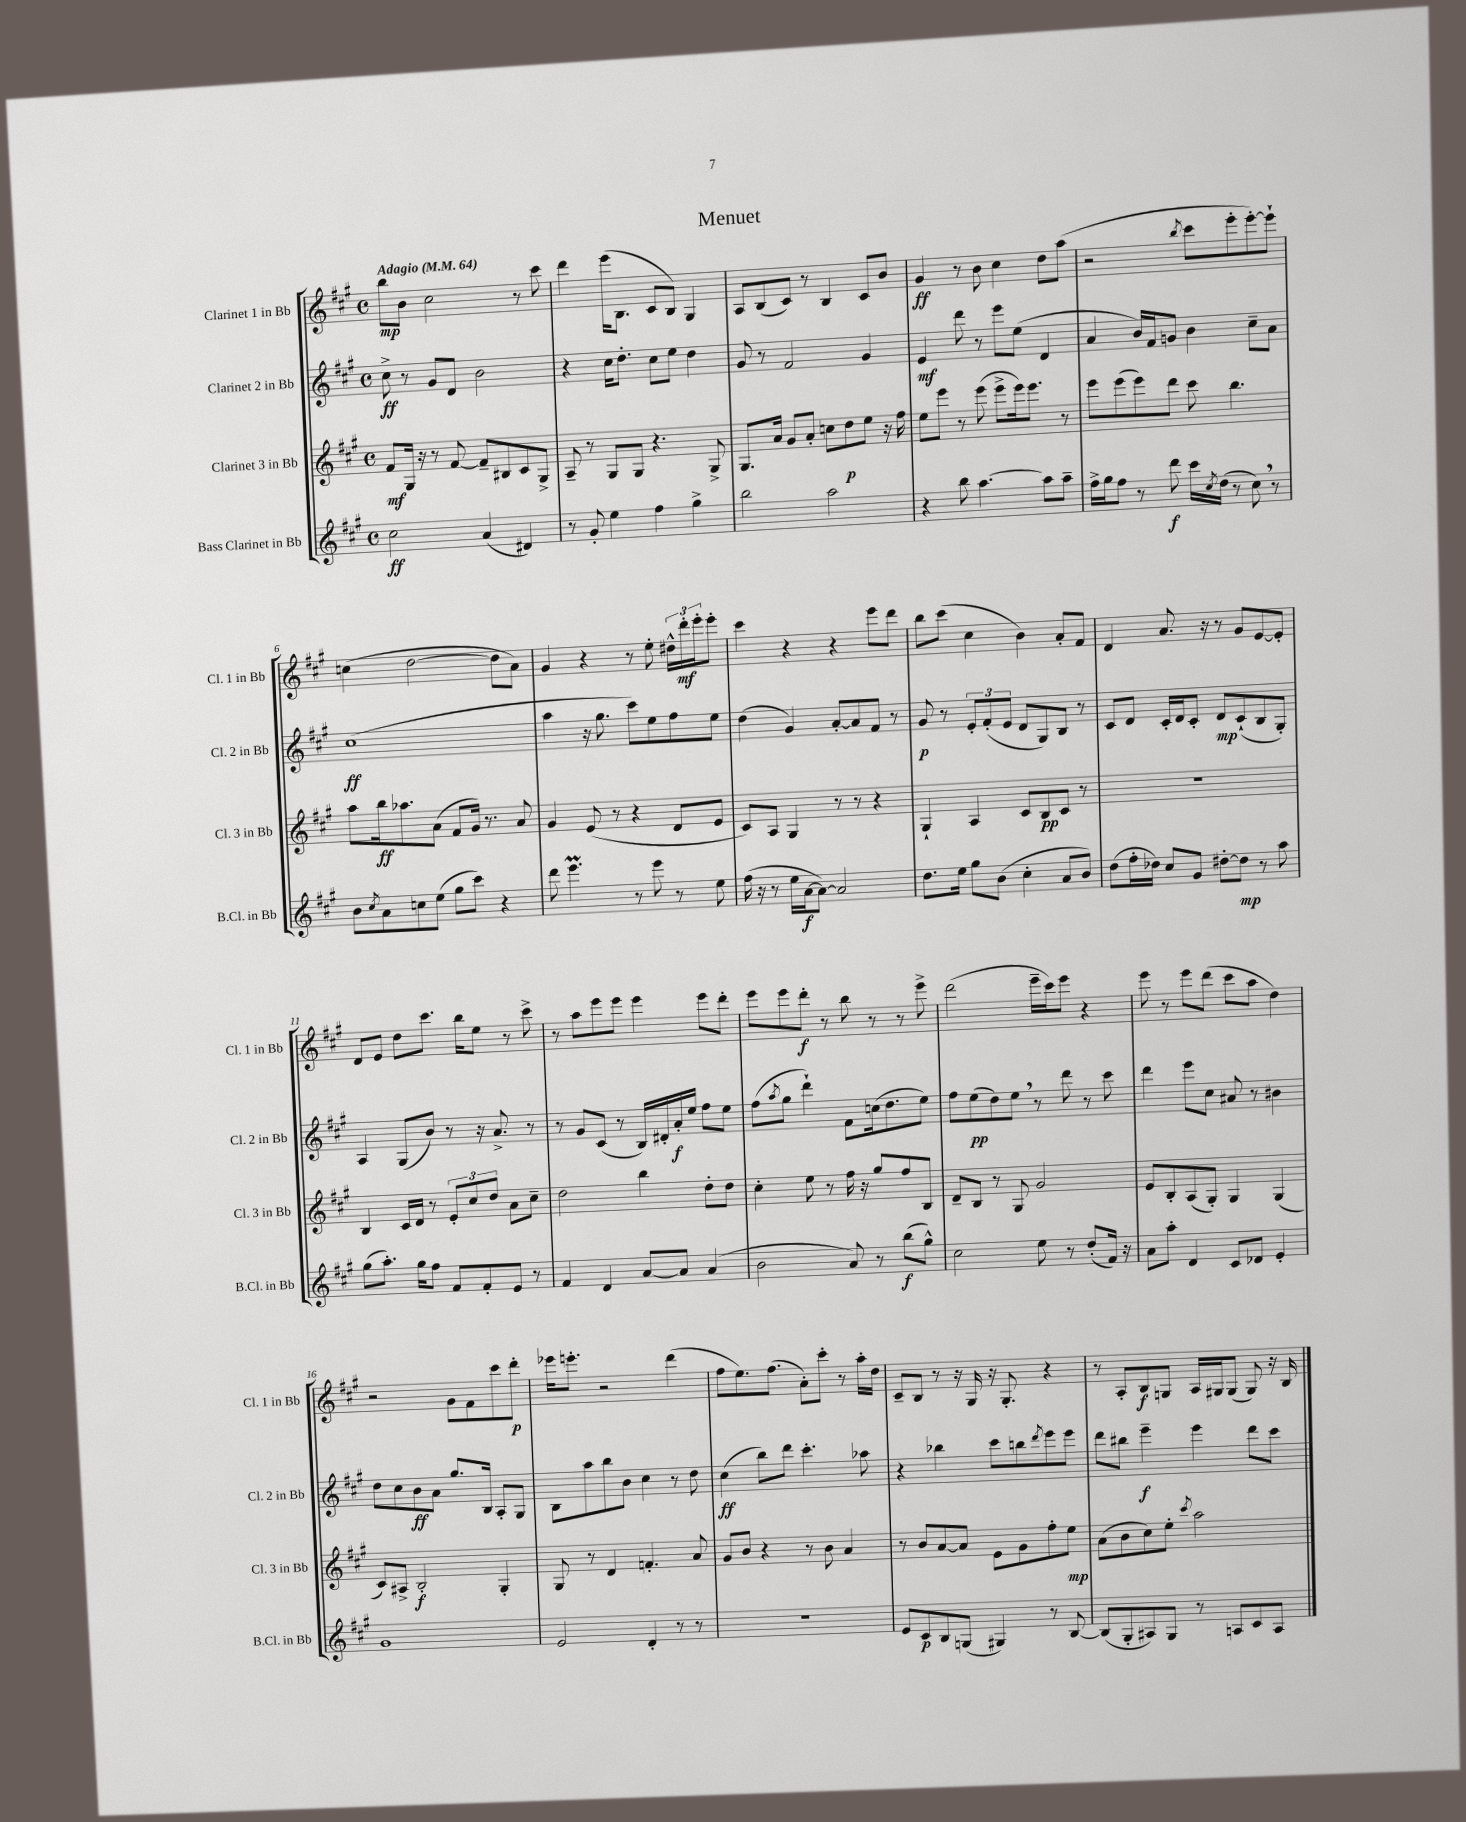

**kern	**kern	**kern	**kern
*staff4	*staff3	*staff2	*staff1
*clefG2	*clefG2	*clefG2	*clefG2
*k[f#c#g#]	*k[f#c#g#]	*k[f#c#g#]	*k[f#c#g#]
*M4/4	*M4/4	*M4/4	*M4/4
*met(c)	*met(c)	*met(c)	*met(c)
*MM64	*MM64	*MM64	*MM64
2cc#\	8f#/L	8cc#^\	8bb\L
.	16G#/Jk	8r	8b\J
.	16r	.	.
.	8r	8g#/L	2cc#\
.	[8f#/	8d/J	.
(4a/	8f#~/]L	2b\	.
.	8B#/	.	.
4d#/)	8c#/	.	8r
.	8G#^/J	.	8ccc#\
=	=	=	=
8r	8A~/	4r	4ddd\
8g#'/	8r	.	.
4ee\	8G#/L	16cc#\LK	(16eee\LK
.	.	8.dd'\J	8.B\J
.	8G#/J	.	.
4ff#\	4.r	8cc#\L	8c#/L
.	.	8ee\J	8B/J)
4gg#^\	.	4dd\	4G#/
.	8G#^/	.	.
=	=	=	=
2bb\	8.G#/L	8g#/	8A/L
.	.	8r	(8B/
.	16a/Jk	.	.
.	8g#/L	2f#/	8c#/J)
.	8a'/J	.	8r
2aa\	8cc\L	.	4B/
.	8dd\	.	.
.	8ee\J	4g#/	8c#/L
.	16r	.	8b/J
.	16ff#\	.	.
=	=	=	=
4r	8ee\L	4e/	4g#/
.	8eee\J	.	.
8bb\	8r	8ddd\	8r
[4.aa\	(8eee\	8r	8b\
.	8eee^\L	8eee\L	4cc#\
.	16eee\k)	(8ee\J	.
.	8.eee\J	.	.
8aa\]L	.	4d/	8dd\L
8aa~\J	8r	.	(8aa\J
=	=	=	=
16ff#^\LL	8eee\L	4a/	2r
16gg#\J	.	.	.
8ff#\J	(8eee\	.	.
8r	8eee\)	16b/LL)	.
.	.	16f#/J	.
8ddd\	8ddd\J	8g/J	.
.	.	.	8qbb/
16ccc#\LL	8ccc#\	4b\	8ccc#\L
8qcc#/	.	.	.
(16dd\JJ	.	.	.
8r	4.bb\	.	8eee'\
8cc#\)	.	8cc#~\L	[8eee'\)
8r	.	8a\J	8eee`\]J
=	=	=	=
8b\L	8aa\L	(1cc#	(4cc\
8qcc#/	.	.	.
8a\	16bb\k	.	.
.	8.aa-\	.	.
8cc\	.	.	[2dd\
(8ee\J	(8a\J	.	.
8gg#\L	8f#/L	.	.
8ccc#\J)	16g#/Jk)	.	.
.	8.r	.	.
4r	.	.	8dd\]L
.	8a/	.	8a\J)
=	=	=	=
8ddd\	4g#/	4aa\	4g#/
4.eee\	.	.	.
.	(8e/	16r	4r
.	.	8.gg#\	.
.	8r	.	.
8r	4r	8ccc#\L)	8r
8eee\	.	8ee\	8ee'\
8r	8d/L	8ff#\	24dd#^^\LL
.	.	.	24ddd'\
.	.	.	24eee'\J
8ee\	8e/J	8ee\J	8eee'\J
=	=	=	=
(16ff#\	8c#/L)	(4dd\	4ccc#\
16r	.	.	.
8r	8A/J	.	.
16ee\LL	4G#/	4g#/)	4r
[16a\J	.	.	.
8a\_J)	.	.	.
2a/]	8r	[8a'/L	4r
.	8r	8a/]	.
.	4r	8f#/J	8eee\L
.	.	8r	8ddd\J
=	=	=	=
8.dd\L	4G#`/	8g#/	8bb\L
.	.	8r	(8ccc#\J
16ee\Jk	.	.	.
8gg#\L	4A/	12e'/L	4cc#\
.	.	(12f#'/	.
(8b\J	.	.	.
.	.	12e/J	.
4cc#'\	8c#/L	8d/L	4b\)
.	8B/	8G#/)	.
8a/L	8c#/J	8B/J	8a'/L
8b/J)	8r	8r	8f#/J
=	=	=	=
(8dd\L	1r	8c#/L	4d/
16ff#'\L	.	8d/J	.
16dd-\JJ)	.	.	.
8cc#/L	.	16c#'/LL	8.a/
.	.	16d/J	.
8g#/J	.	8c#'/J	.
.	.	.	16r
[8dd#'\L	.	8d/L	8r
8dd#\]J	.	(8c#`/	8g#/L
8r	.	8B/	[8e/
8aa\	.	8G#'/J)	8e'/]J
=	=	=	=
(8gg#\L	4B/	4A/	8d/L
8.aa'\J)	.	.	8e/J
.	16c#/LL	(8G#/L	8dd\L
16gg#\LK	16d/JJ	.	.
8ff#\J	8r	8b/J)	8.ccc#\J
8f#/L	12e'/L	8r	.
.	.	.	16bb\LK
.	12cc#/	.	.
8f#'/	.	16r	8ee\J
.	12dd/J	.	.
.	.	8.a^/	.
8e/J	8a\L	.	8r
8r	8cc#~\J	8r	8ccc#^\
=	=	=	=
4f#/	2dd\	8r	8r
.	.	8g#/L	8aa\L
4d/	.	(8c#/J	8eee\
.	.	8r	8eee\J
[8a/L	4bb\	16B/LL)	4eee\
.	.	16d#'/	.
8a/]J	.	16a'/	.
.	.	16ee/JJ	.
(4a/	8dd'\L	8ff#\L	8eee\L
.	8dd\J	8ee\J	8ddd'\J
=	=	=	=
2b\	4cc#'\	(8ff#\L	8eee\L
.	.	8qaa/	.
.	.	8gg#\J	8eee\
.	8ee\	4ddd`\)	8ddd'\J
.	8r	.	8r
8a/)	16ff#\	8f#\L	8bb\
.	16r	.	.
8r	8gg#/L	(16cc\k	8r
.	.	8.dd\	.
(8bb\L	8ff#/	.	8r
8gg#^^\J)	8B/J	8ee\J)	8eee^\
=	=	=	=
2cc#\	8d~/L	8ff#\L	(2ddd\
.	8B/J	(8ee\	.
.	8r	8dd\)	.
.	8G#/	8ee\J	.
8ee\	2g#/	8r	16eee~\LL
.	.	.	16ccc#\J)
8r	.	8ddd\	8eee\J
(8dd'/L	.	8r	4r
16f#/Jk)	.	8ccc#\	.
16r	.	.	.
=	=	=	=
8a\L	8e/L	4ddd\	8eee\
8aa'\J	8B'/	.	8r
4d/	(8A/	8eee\L	8eee\L
.	8G#'/J)	8cc#\J	(8ddd\J
8c#/L	4G#/	8a#/	8ccc#\L
8d-/J	.	8r	8aa\J
4e'/	(4G#/	4b#\	4dd\)
=	=	=	=
1g#	8c#/L)	8dd\L	2r
.	8A#^/J	8cc#\	.
.	2B'/	8b\	.
.	.	8a\J	.
.	.	8.gg#/L	8g#\L
.	.	.	8f#\
.	.	16B/Jk	.
.	4G#'/	8A'/L	8ccc#\
.	.	8G#/J	8ddd'\J
=	=	=	=
2e/	8G#/	8B\L	16eee-\LK
.	.	.	8.eee'\J
.	8r	8aa\	.
.	4d/	8bb\	2r
.	.	8b\J	.
4d'/	4.f'/	4cc#\	.
8r	.	8r	(4ddd\
8r	8a/	8dd\	.
=	=	=	=
1r	8g#/L	(4cc#\	8ff#\L
.	8b/J	.	8.ee\)
.	4r	8bb\L)	.
.	.	.	(8.ff#\J
.	.	8ddd\J	.
.	8r	4.ccc#'\	8a'\L)
.	8b\	.	8ccc#'\J
.	4a/	.	8r
.	.	8aa-\	16aa'\LL
.	.	.	16dd\JJ
=	=	=	=
8e/L	8r	4r	8c#~/L
8c#/	8b/L	.	8B/J
8B/	[8a/	4bb-\	8r
(8G/J	8a/]J	.	16r
.	.	.	16G#/
4G#/)	8e\L	8ccc#\L	16r
.	.	.	8.G#'/
.	8g#\	8bb\	.
.	.	8qddd/	.
8r	8ff#'\	8eee\	4r
[8B/	8ee\J	8eee\J	.
=	=	=	=
(8B/]L	(8a\L	8ddd\L	8r
8G#'/	8b\	8bb#\J	8A'/L
8A#/)	8cc#\)	4eee~\	8B/
8G#/J	8ee'\J	.	8G/J
.	8qccc#/	.	.
8r	2aa\	4eee\	16A/LL
.	.	.	16G#/J
8A/L	.	.	(8G#/J
8c#/	.	8ddd\L	8G#/)
8A/J	.	8ccc#\J	16r
.	.	.	16B/
==	==	==	==
*-	*-	*-	*-
